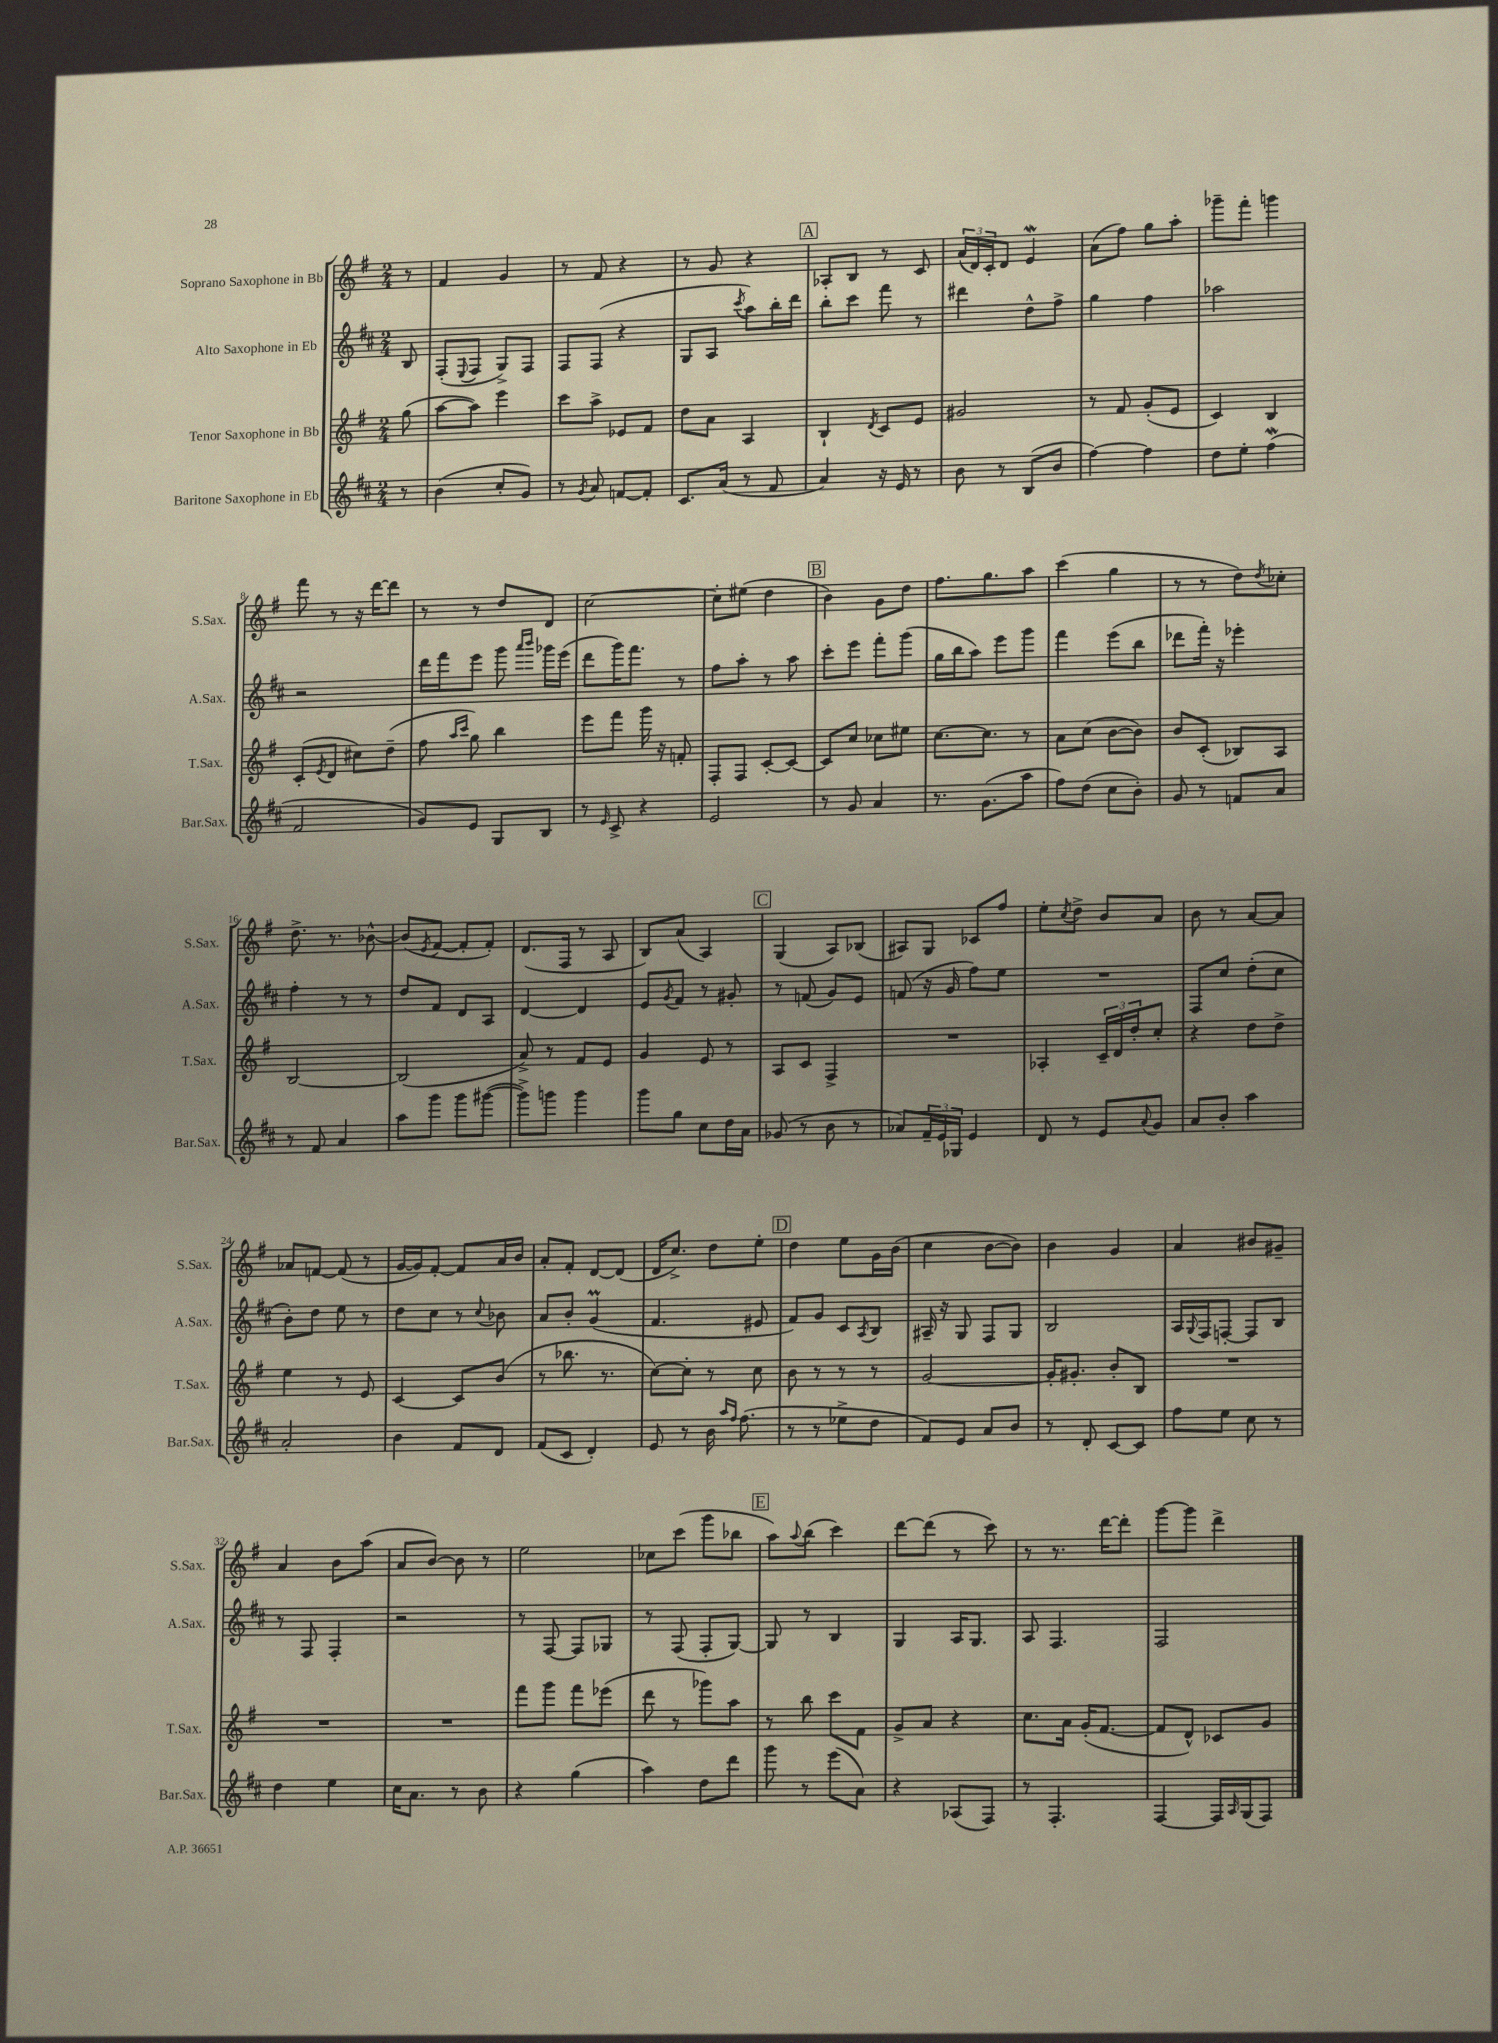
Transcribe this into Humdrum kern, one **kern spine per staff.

**kern	**kern	**kern	**kern
*staff4	*staff3	*staff2	*staff1
*clefG2	*clefG2	*clefG2	*clefG2
*k[f#c#]	*k[f#]	*k[f#c#]	*k[f#]
*M2/4	*M2/4	*M2/4	*M2/4
8r	(8gg\	8B/	8r
=	=	=	=
(4b\	[8aa\L	(8F#'/L	4f#/
.	.	8qqE/	.
.	8aa\]J)	8F#/J	.
8cc#'/L	4eee\	8G^/L)	4g/
8g/J)	.	8F#/J	.
=	=	=	=
8r	8ccc\L	8F#/L	8r
8qg/	.	.	.
8a/	8aa^\J	(8F#/J	8f#/
[8f/L	8e-/L	4r	4r
8f'/]J	8f#/J	.	.
=	=	=	=
8.c#/L	8dd\L	8G/L	8r
.	8a\J	8A/J	8g/
(16a/Jk	.	.	.
.	.	8qccc#/	.
8r	4A/	8aa\L)	4r
8f#/	.	16bb'\L	.
.	.	16ddd\JJ	.
=	=	=	=
4a/)	4B`/	8bb'\L	8A-'/L
.	.	8ccc#\J	8B/J
.	8qd/	.	.
16r	8c/L	8fff#\	8r
16e/	.	.	.
8r	8e/J	8r	8c/
=	=	=	=
8b\	2g#/	4ddd#\	(24a/LL
.	.	.	24d/)
.	.	.	24c'/J
8r	.	.	8d/J
(8B/L	.	8dd^^\L	4e/
8b/J	.	8ff#^\J	.
=	=	=	=
[4ff#\)	8r	4gg\	(8a\L
.	8f#/	.	8ff#\J)
4ff#\]	(8g'/L	4ff#\	8gg\L
.	8e/J	.	8aa'\J
=	=	=	=
8dd\L	4c/)	2aa-\	8ggg-~\L
8ee'\J	.	.	8fff#'\J
(4ff#\	4B/	.	4ggg\
=	=	=	=
2f#/	(8c'/L	2r	8fff#\
.	8qe/	.	.
.	8d/J	.	8r
.	8cc#\L)	.	16r
.	.	.	[16ddd\LK
.	(8dd~\J	.	8ddd\]J
=	=	=	=
8g/L)	8ff#\	16ddd\LL	8r
.	.	16fff#\J	.
.	16qqaa/LL	.	.
.	16qqccc/JJ	.	.
8e/J	8gg\)	8eee\J	8r
8G/L	4bb\	8ggg\	8dd/L
.	.	16qqaaa/LL	.
.	.	16qqbbb/JJ	.
8B/J	.	16ggg-\LL	8d/J
.	.	(16eee\JJ	.
=	=	=	=
8r	8eee\L	8ddd\L	[2cc\
16qqe/	.	.	.
8c#^/	8fff#\J	16ggg\K)	.
.	.	8.fff#\J	.
4r	16ggg\	.	.
.	16r	.	.
.	8f'/	8r	.
=	=	=	=
2e/	8F#'/L	8ff#\L	8cc'\]L
.	8F#/J	8aa'\J	(8ee#\J
.	[8c'/L	8r	4dd\
.	8c/_J	8aa\	.
=	=	=	=
8r	8c/]L	8ccc#'\L	4b\)
8g/	8cc/J	8eee\J	.
4a/	8cc-\L	8fff#'\L	8g\L
.	8ee#\J	(8ggg\J	8dd\J
=	=	=	=
8.r	[8.cc\L	16gg\LL	8.ff#\L
.	.	16bb\J	.
.	.	8aa\J)	.
(8.g\L	8.cc\]J	.	8.gg\
.	.	8eee\L	.
8aa\J	8r	8ggg\J	8aa\J
=	=	=	=
8ff#\L)	8a\L	4fff#\	(4ccc\
(8dd\J	(8cc\J	.	.
8cc#\L	[8b\L	(8eee\L	4gg\
8b'\J)	8b\]J)	8bb\J	.
=	=	=	=
8g/	8b/L	8ddd-\L	8r
8r	(8c'/J	16fff#'\Jk)	8r
.	.	16r	.
8f/L	8B-/L)	4eee-'\	8dd\L)
.	.	.	8qdd/
8a/J	8A/J	.	8cc-'\J
=	=	=	=
8r	[2B/	4ff#'\	8.dd^\
8f#/	.	.	.
.	.	.	8.r
4a/	.	8r	.
.	.	8r	[8b-^^\
=	=	=	=
8aa\L	(2B/]	8dd/L	(8b-/]L
.	.	.	8qe/
8ggg\J	.	8f#/J	[8f#/J
8ggg\L	.	8d/L	8f#'/]L
([8ggg#\J	.	8A/J	8f#'/J)
=	=	=	=
8ggg#^\]L)	8a^/)	[4d/	(8.d/L
8ggg\J	8r	.	.
.	.	.	16F#/Jk
4ggg\	8f#/L	4d/]	8r
.	8e/J	.	8A/
=	=	=	=
8ggg\L	4g/	8e/L	8B/L)
.	.	8qg/	.
8gg\J	.	8f#/J	(8a/J
8cc#\L	8e/	8r	4A/)
16dd\L	8r	8g#'/	.
16a\JJ	.	.	.
=	=	=	=
(8g-/	8A/L	8r	(4G/
8r	8c/J	(8f/	.
8b\	4F#^/	8g/L)	8A/L)
8r	.	8e/J	(8B-/J
=	=	=	=
8a-/L)	2r	(8f/	8A#/L)
24f#~/L	.	16r	8G/J
24e/	.	.	.
.	.	16g/	.
24G-/JJ	.	.	.
4e/	.	8ff#\L)	8c-/L
.	.	8ee\J	8ff#/J
=	=	=	=
8d/	4A-'/	2r	8ee'\L
.	.	.	8qcc/
8r	.	.	8dd^\J
8e/L	24c~/LL	.	8b/L
.	24d/	.	.
.	24dd'/J	.	.
8qqa/	.	.	.
8g/J	8cc'/J	.	8a/J
=	=	=	=
8a/L	4r	8F#/L	8b\
8b'/J	.	8cc#/J	8r
4aa\	8dd\L	(8dd'\L	[8a/L
.	8dd^\J	8cc#\J	8a/]J
=	=	=	=
2a'/	4ee\	8b'\L)	8a-/L
.	.	8dd\J	[8f/J
.	8r	8ee\	(8f/]
.	8e/	8r	8r
=	=	=	=
4b\	[4c/	8dd\L	[16g/LL
.	.	.	16g/]J)
.	.	8cc#\J	[8f#'/J
8f#/L	8c/]L	8r	8f#/]L
.	.	8qqcc#/	.
8d/J	(8b/J	8b-\	16a/L
.	.	.	16b/JJ
=	=	=	=
(8f#/L	8r	8a/L	8a'/L
8c#/J	8.bb-\	8b'/J	8f#'/J
4d'/)	.	(4g/	[8d/L
.	8.r	.	.
.	.	.	(8d/]J
=	=	=	=
8e/	[8cc\L)	4.f#/	16d/LK
.	.	.	8.cc^/J)
8r	8cc'\]J	.	.
16b\	8r	.	8dd\L
16qqaa/LL	.	.	.
16qqff#/JJ	.	.	.
(8.ff#\	.	.	.
.	8cc\	8e#/	8ee'\J
=	=	=	=
8r	8b\	8f#/L)	4dd\
8r	8r	8g/J	.
8ee-^\L	8r	8c#/L	8ee\L
.	.	8qA/	.
8dd\J	8r	8B/J	16g\L
.	.	.	(16b\JJ
=	=	=	=
8f#/L)	[2g/	16A#~/	4cc\
.	.	16r	.
8e/J	.	8G/	.
8a/L	.	8F#/L	[8b\L
8b/J	.	8G/J	8b\]J)
=	=	=	=
8r	16g'/]LK	2B/	4b\
.	8.g#'/J	.	.
8d'/	.	.	.
[8c#/L	8b'/L	.	4g/
8c#/]J	8B/J	.	.
=	=	=	=
8ff#\L	2r	16A/LL	4a/
.	.	8qqG/	.
.	.	16F#/J	.
8ee\J	.	[8F'/J	.
8cc#\	.	8F/]L	8b#/L
8r	.	8B/J	8g#~/J
=	=	=	=
4dd\	2r	8r	4a/
.	.	8F#/	.
4ee\	.	4F#'/	8b\L
.	.	.	(8aa\J
=	=	=	=
16cc#\LK	2r	2r	8a/L
8.a\J	.	.	.
.	.	.	[8b/J)
8r	.	.	8b\]
8b\	.	.	8r
=	=	=	=
4r	8fff#\L	8r	2ee\
.	8ggg\J	[8F#/	.
(4gg\	8fff#\L	8F#/]L	.
.	(8eee-\J	8G-/J	.
=	=	=	=
4aa\)	8ddd\	8r	8cc-\L
.	8r	(8F#/	(8ccc\J
8dd\L	8ggg-\L)	8F#'/L	8ggg\L
8ddd\J	8aa\J	[8G/J)	8bb-\J
=	=	=	=
8ggg\	8r	8G/]	8aa\L)
.	.	.	8qqaa/
8r	8bb\	8r	(8bb\J
(8eee\L	8ccc\L	4B/	4ccc\)
8a\J)	8f#\J	.	.
=	=	=	=
4r	8g^/L	4G/	[8ddd\L
.	8a/J	.	(8ddd\]J
(8A-/L	4r	16A/LK	8r
.	.	8.G/J	.
8F#/J)	.	.	8ccc\)
=	=	=	=
8r	8.cc\L	8A/	8r
4.F#'/	.	4.F#/	8.r
.	16a\Jk	.	.
.	(16g'/LK	.	.
.	[8.f#/J	.	[16ddd\LK
.	.	.	8ddd'\]J
=	=	=	=
[4F#/	8f#/]L	2F#/	[8ggg\L
.	8d^^/J)	.	8ggg\]J
16F#/]LL	8c-/L	.	4ddd^\
16qqA/	.	.	.
(16G/J	.	.	.
8F#/J)	8g/J	.	.
==	==	==	==
*-	*-	*-	*-
